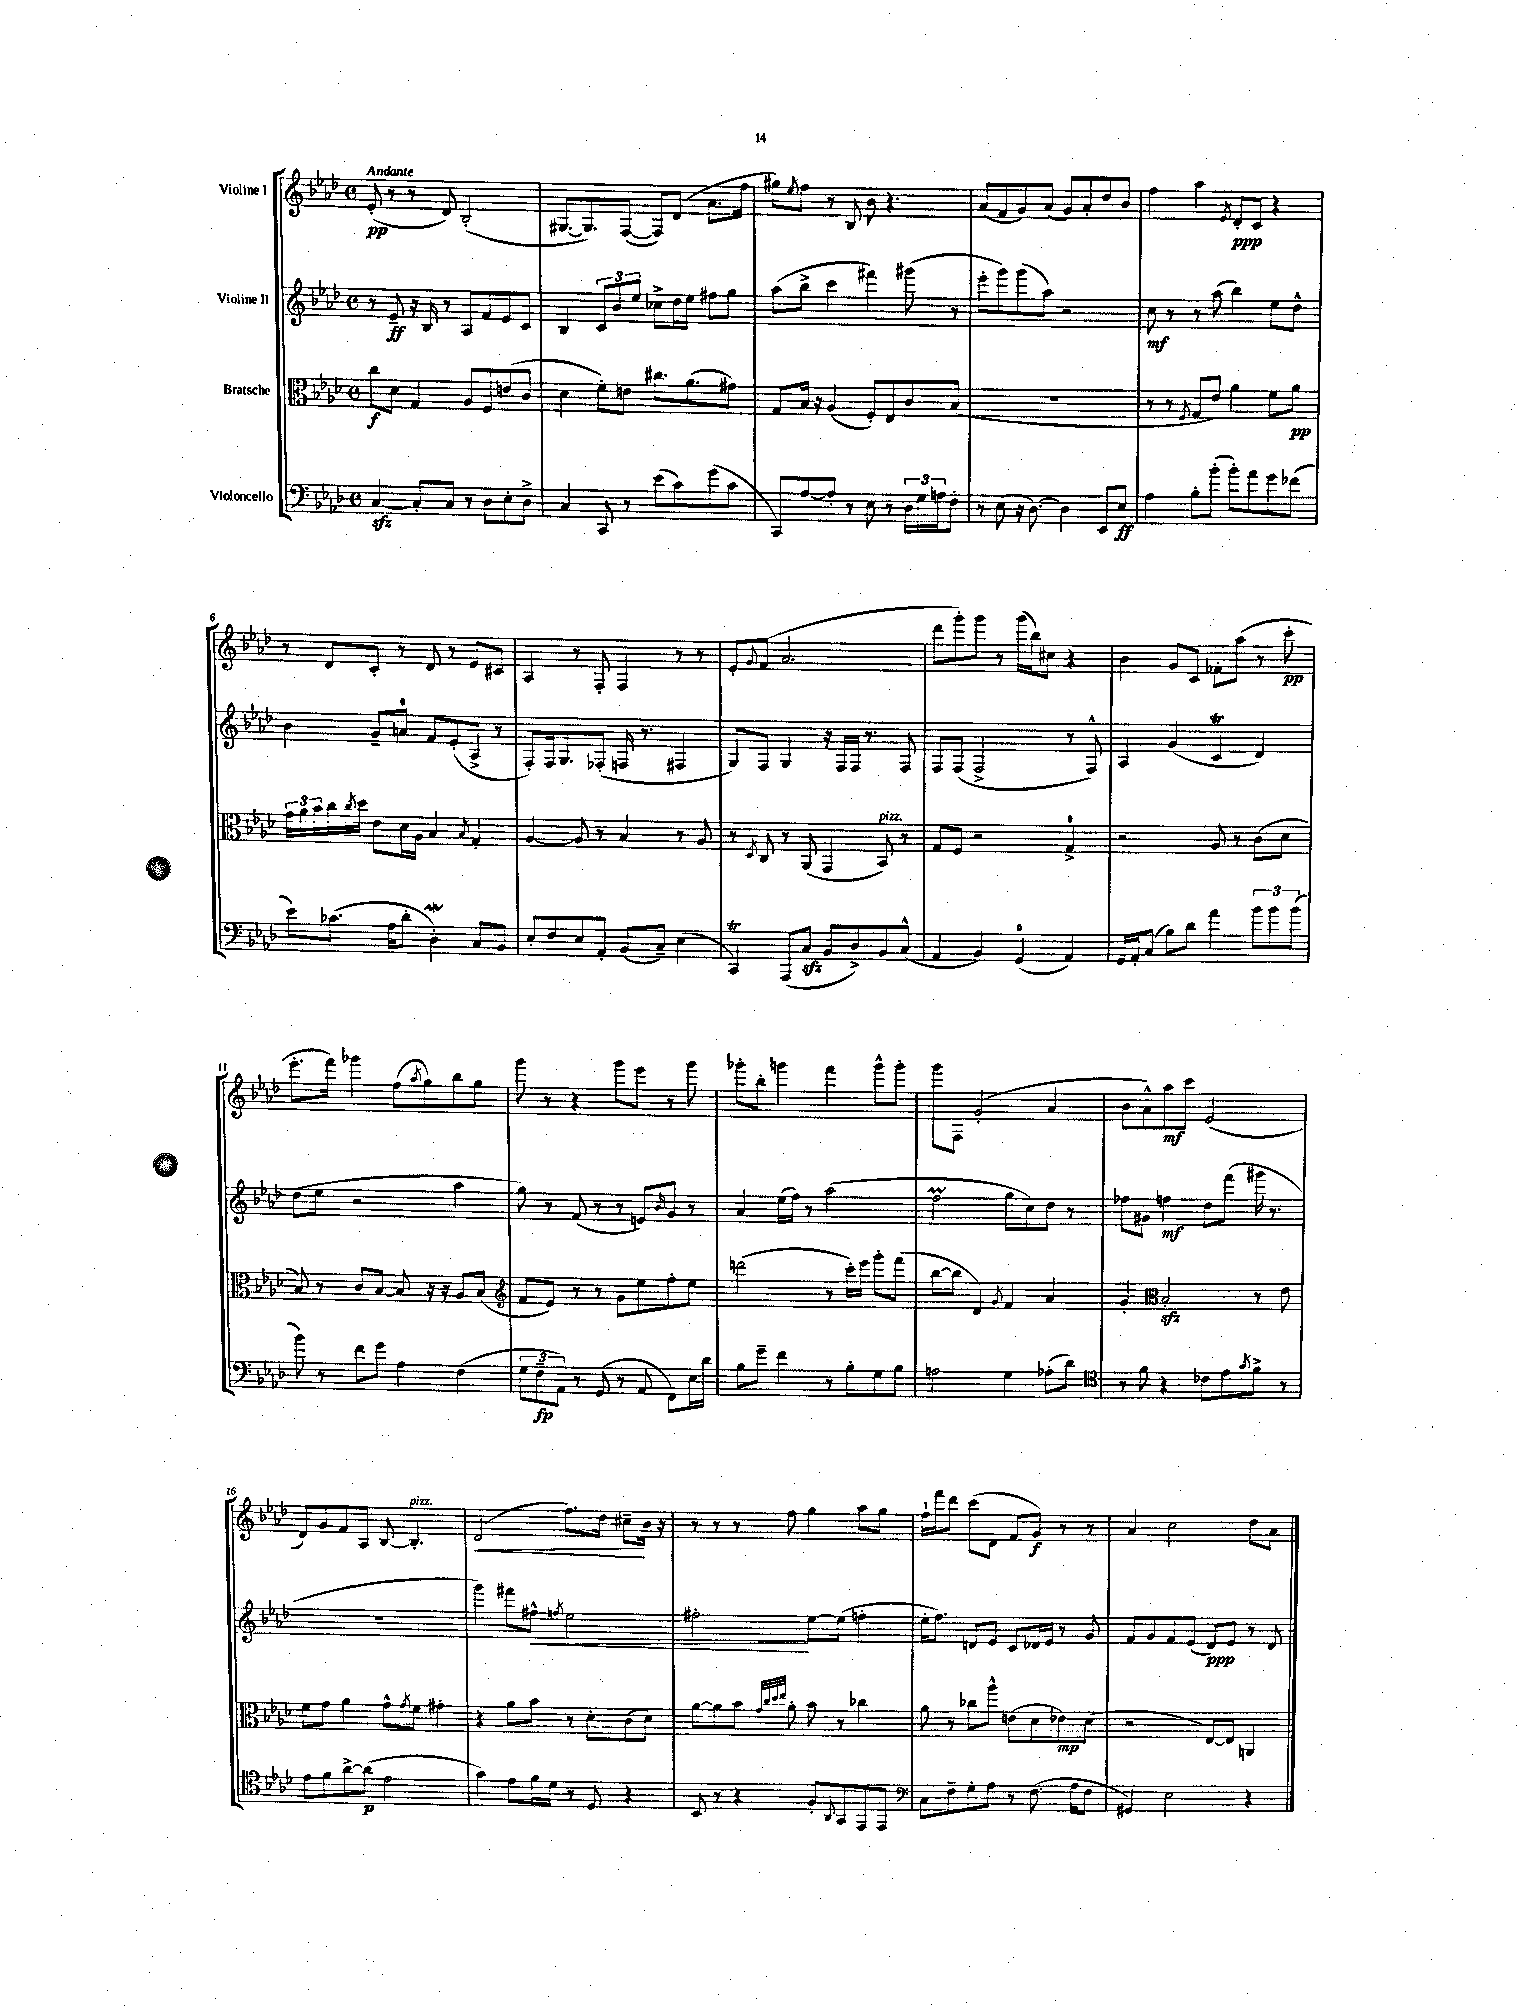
<<
\new StaffGroup <<
\new Staff = "s0" \with { instrumentName = "Violine I" } {
    \clef treble \key aes \major \defaultTimeSignature \time 4/4 \tempo "Andante"
    ees'8-.\pp( r8 r8 des'8) bes2-.( |
    gis8.~ gis8.) f8~( f8) des'8( aes'8. f''16 |
    gis''8) \acciaccatura { ees''8 } f''8 r8 bes8 bes'8 r4. |
    aes'8( f'8 g'8) aes'8( g'8) aes'8-. des''8 bes'8 |
    f''4 aes''4 \acciaccatura { ees'8 } des'8-.\ppp c'8 r4 |
    r8 des'8 c'8-. r8 des'8 r8 ees'8 cis'8 |
    aes4 r8 f8-. f4 r8 r8 |
    ees'8-. \appoggiatura { g'8 } f'8( aes'2. |
    des'''8 g'''8-.) g'''8 r8 g'''16( bes''16) cis''8 r4 |
    bes'4 g'8 c'8 fes'8-. aes''8( r8 c'''8-.\pp |
    ees'''8.-. f'''16) ges'''4 f''8( \acciaccatura { aes''8 } g''8) bes''8 g''8 |
    g'''8 r8 r4 g'''8 ees'''8 r8 g'''8 |
    ges'''8-. bes''8-. g'''4 f'''4 g'''8-^ g'''8-. |
    g'''8 f8 g'2-.( aes'4 |
    bes'8 aes'8-^) aes''8\mf c'''8 ees'2( |
    des'8) g'8 f'8 aes8 bes8~ bes4.-.^\markup { \italic "pizz." } |
    des'2\<( f''8.) des''16 cis''8--\! bes'16 r16 |
    r8 r8 r8 f''8 g''4 aes''8 g''8 |
    f''16-! f'''16 des'''8 c'''8( des'8 f'8 g'8\f) r8 r8 |
    aes'4 c''2 des''8 aes'8 \bar "|." |
}
\new Staff = "s1" \with { instrumentName = "Violine II" } {
    \clef treble \key aes \major \defaultTimeSignature \time 4/4
    r8 ees'8--\ff r16 bes16 r8 aes8 f'8 ees'8 c'8 |
    bes4 \tuplet 3/2 { c'8 bes'8 ees''8 } ces''8-> des''16 ees''16 fis''8 g''8 |
    aes''8( bes''8-> c'''4 fis'''4) gis'''8( r8 |
    ees'''8-. g'''8) g'''8( aes''8) r2 |
    c''8\mf r8 r8 aes''8( bes''4) ees''8 des''8-^ |
    bes'4 g'8-- a'8-0 f'8 ees'8-.( aes8-> r8 |
    f8-.) f16 g8. fes8-.( f16 r8. fis4 |
    g8) f8 g4 r16 f16 f16 r8. f8 |
    f8 f8( f2-> r8 f8-^) |
    aes4 g'4( c'4\trill des'4) |
    des''8( ees''8 r2 aes''4 |
    g''8) r8 f'8( r8 r8 e'8) \grace { bes'16 } g'8 r8 |
    aes'4 ees''16( f''16) r8 aes''2( |
    f''2\prall g''8 c''8) des''8 r8 |
    fes''8 gis'8 f''4\mf des''8 f'''8( gis'''16 r8. |
    R1 |
    g'''4) fis'''8 fis''8-^\< \acciaccatura { f''8 } ees''2 |
    fis''2-.\! ees''8~ ees''8( f''4-. |
    ees''16-. f''8.) d'8 ees'8 c'8 des'16 ees'16 r8 g'8 |
    f'8 g'8 f'8 ees'8( des'8\ppp) ees'8 r8 des'8 \bar "|." |
}
\new Staff = "s2" \with { instrumentName = "Bratsche" } {
    \clef alto \key aes \major \defaultTimeSignature \time 4/4
    c''8\f des'8 g4 aes8 f8 e'8( c'8 |
    des'4 f'8-.) e'8 cis''8. aes'8.( gis'8) |
    g8 bes16 r16 aes4( f8-.) ees8 c'8 bes8( |
    R1 |
    r8 r8 \acciaccatura { f8 } g8 ees'8) aes'4 f'8 aes'8\pp |
    \tuplet 3/2 { g'16 aes'16 bes'16 } c''16 \acciaccatura { c''8 } des''16 ees'8 des'16 aes16 bes4 \acciaccatura { bes8 } g4-. |
    aes4~ aes8 r8 bes4 r8 aes8 |
    r8 \acciaccatura { des8 } c8 r8 aes,8( g,4 bes,8^\markup { \italic "pizz." }) r8 |
    g8 f8 r2 g4-0-> |
    r2 aes8 r8 c'8( des'8 |
    bes8) r8 c'8 bes8~ bes8 r16 r16 aes8 bes8( |
    \clef treble f'8 ees'8) r8 r8 g'8 ees''8 f''8-. ees''8 |
    d'''2( r8 c'''16-.) ees'''16 g'''8-. f'''8( |
    bes''8~ bes''8 des'4) \acciaccatura { g'8 } f'4 aes'4 |
    g'4-. \clef alto bes2-.\sfz r8 ees'8 |
    f'8 g'8 aes'4 g'8-^ \acciaccatura { g'8 } f'8 gis'4-. |
    r4 aes'8 bes'8 r8 des'8-. c'8( des'8) |
    aes'8~ aes'8 bes'8 \grace { g'32 c''32 des''32 ees''32 } aes'8-. bes'8 r8 ces''4 |
    aes'8 r8 ces''8 aes''8-^ e'8( des'8 ees'8\mp) des'8( |
    r2 ees8~) ees8 a,4 \bar "|." |
}
\new Staff = "s3" \with { instrumentName = "Violoncello" } {
    \clef bass \key aes \major \defaultTimeSignature \time 4/4
    c4~\sfz c8-. c8 r8 des8 ees8-. des8-> |
    c4 c,8 r8 ees'8( c'8) g'8( c'8 |
    c,8) aes8~ aes8-. r8 ees8 r8 \tuplet 3/2 { des16 g16 a16 } f8-. |
    r8 ees8( r16 des8.~) des4 ees,8 ees8\ff |
    aes4 bes8-. bes'8-.( bes'8-.) aes'8 g'8 fes'8( |
    ees'8) ces'8.( aes16 des'8-. des4-.\mordent) c8 bes,8 |
    ees8-. f8 ees8 aes,8-. bes,8( c8--) ees4( |
    c,4\trill) aes,,8( c8\sfz bes,8 des8->) bes,8 c8-^( |
    aes,4 bes,4) g,4-0( aes,4) |
    g,16 aes,16-. c8( bes8) des'8 aes'4 \tuplet 3/2 { bes'8 bes'8 bes'8( } |
    bes'8) r8 f'8 g'8 aes4 f4( |
    \tuplet 3/2 { g8 f8--\fp aes,8) } r8 g,8( r8 aes,8 f,8) ees16 des'16 |
    bes8 g'8-- f'4 r8 bes8-. g8 bes8 |
    a2 g4 aes8-.( des'8) |
    \clef tenor r8 f'8 r4 ces'8 ees'8 \acciaccatura { g'8 } f'8-> r8 |
    ees'8 f'8 aes'8~-> aes'8\p( ees'2 |
    g'4) ees'8 f'16 des'16 r8 des8 r4 |
    bes,8 r8 r4 f8-. \appoggiatura { aes,8 } g,8 ees,8 ees,8 |
    \clef bass c8 f8-- g8-. aes8 r8 f8.( aes16 f8 |
    gis,4) ees2 r4 \bar "|." |
}
>>
>>
